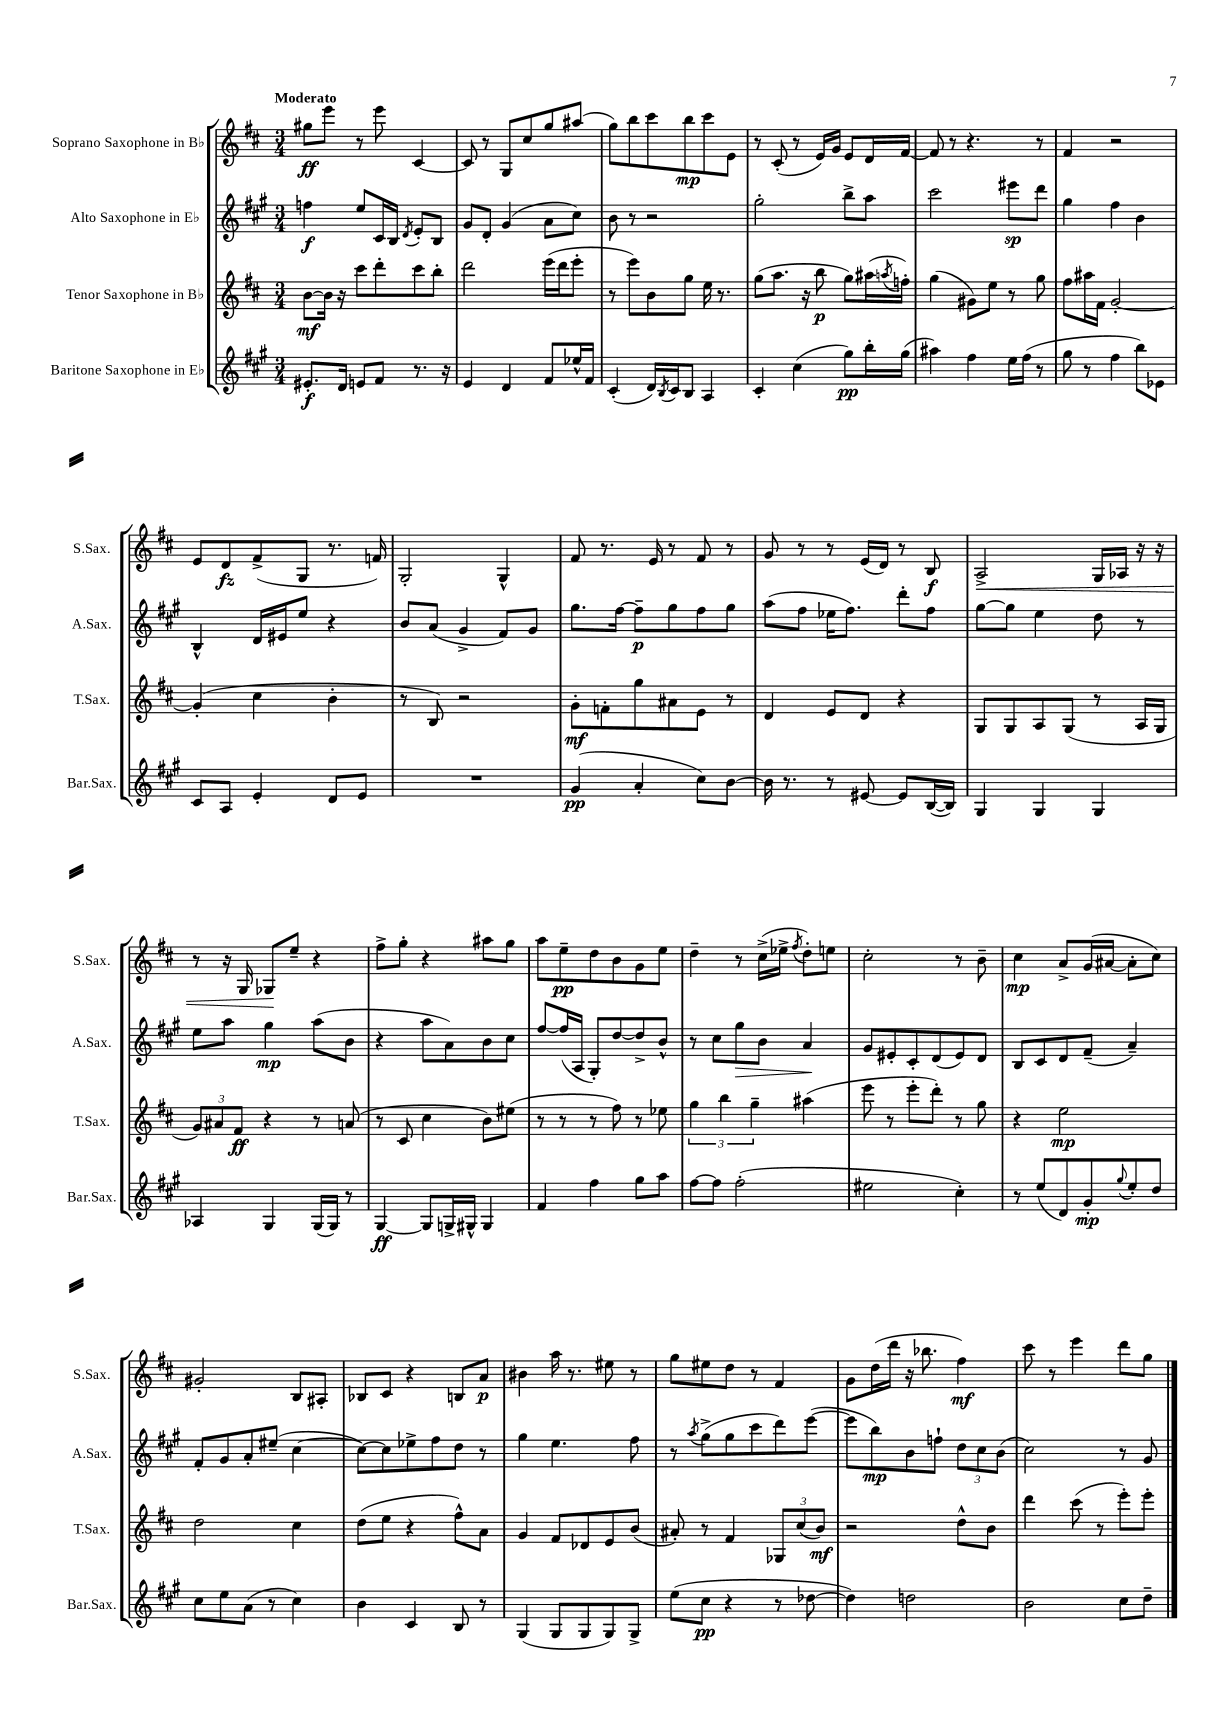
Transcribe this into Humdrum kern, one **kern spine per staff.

**kern	**dynam	**kern	**dynam	**kern	**dynam	**kern	**dynam
*part4	*part4	*part3	*part3	*part2	*part2	*part1	*part1
*staff4	*staff4	*staff3	*staff3	*staff2	*staff2	*staff1	*staff1
*I"Baritone Saxophone in E♭	*	*I"Tenor Saxophone in B♭	*	*I"Alto Saxophone in E♭	*	*I"Soprano Saxophone in B♭	*
*I'Bar.Sax.	*	*I'T.Sax.	*	*I'A.Sax.	*	*I'S.Sax.	*
*clefG2	*	*clefG2	*	*clefG2	*	*clefG2	*
*k[f#c#g#]	*	*k[f#c#]	*	*k[f#c#g#]	*	*k[f#c#]	*
*M3/4	*	*M3/4	*	*M3/4	*	*M3/4	*
=1	=1	=1	=1	=1	=1	=1	=1
!	!	!	!	!	!	!LO:TX:a:B:t=Moderato	!
8.e#X'/L	f	[8b\L	mf	4ffn\	f	8gg#X\L	ff
.	.	16b\Jk]	.	.	.	8eee\J	.
16d/Jk	.	16r	.	.	.	.	.
8en/L	.	8ccc#\L	.	8ee/L	.	8r	.
8f#/J	.	8ddd'\	.	16c#/L	.	8eee\	.
.	.	.	.	16B/JJ	.	.	.
.	.	.	.	8qd/	.	.	.
8.r	.	8ccc#\	.	8e'/L	.	[4c#/	.
.	.	8bb'\J	.	8B/J	.	.	.
16r	.	.	.	.	.	.	.
=2	=2	=2	=2	=2	=2	=2	=2
4e/	.	2ddd\	.	8g#/L	.	8c#/]	.
.	.	.	.	8d'/J	.	8r	.
4d/	.	.	.	(4g#/	.	8G/L	.
.	.	.	.	.	.	8cc#/	.
8f#/L	.	(16eee\LL	.	8a\L	.	8gg/	.
.	.	16ddd\J	.	.	.	.	.
16ee-X^^/L	.	8eee'\J	.	8cc#\J)	.	(8aa#X/J	.
16f#/JJ	.	.	.	.	.	.	.
=3	=3	=3	=3	=3	=3	=3	=3
(4c#'/	.	8r	.	8b\	.	8gg\L)	.
.	.	8eee\L)	.	8r	.	8bb\	.
16d/LL)	.	8b\	.	2r	.	8ccc#\	.
8qB/	.	.	.	.	.	.	.
16c#/J	.	.	.	.	.	.	.
8B/J	.	8gg\J	.	.	.	8bb\	mp
4A/	.	16ee\	.	.	.	8ccc#\	.
.	.	8.r	.	.	.	.	.
.	.	.	.	.	.	8e\J	.
=4	=4	=4	=4	=4	=4	=4	=4
4c#'/	.	(8gg\L	.	2gg#'\	.	8r	.
.	.	8.aa\J	.	.	.	(8c#'/	.
(4cc#\	.	.	.	.	.	8r	.
.	.	16r	.	.	.	.	.
.	.	8bb\	p	.	.	16e/LL)	.
.	.	.	.	.	.	16g/JJ	.
8gg#\L)	pp	8gg\L)	.	8bb^\L	.	8e/L	.
16bb'\L	.	(16aa#X\L	.	8aa\J	.	16d/L	.
.	.	8qaan/	.	.	.	.	.
(16gg#\JJ	.	16ffn'\JJ)	.	.	.	[16f#/JJ	.
=5	=5	=5	=5	=5	=5	=5	=5
4aa#X\)	.	(4gg\	.	2ccc#\	.	8f#/]	.
.	.	.	.	.	.	8r	.
4ff#\	.	8g#X\L)	.	.	.	4.r	.
.	.	8ee\J	.	.	.	.	.
16ee\LL	.	8r	.	8eee#X\L	sp	.	.
(16ff#\JJ	.	.	.	.	.	.	.
8r	.	8gg\	.	8ddd\J	.	8r	.
=6	=6	=6	=6	=6	=6	=6	=6
8gg#\	.	8ff#\L	.	4gg#\	.	4f#/	.
8r	.	16aa#X\L	.	.	.	.	.
.	.	16f#\JJ	.	.	.	.	.
4ff#\	.	[2g'/	.	4ff#\	.	2r	.
8bb\L)	.	.	.	4b\	.	.	.
8e-X\J	.	.	.	.	.	.	.
!!LO:LB:g=z
=7	=7	=7	=7	=7	=7	=7	=7
8c#/L	.	(4g'/]	.	4B^^/	.	8e/L	.
8A/J	.	.	.	.	.	8d/	fz
4e'/	.	4cc#\	.	16d/LL	.	(8f#^/	.
.	.	.	.	16e#X/J	.	.	.
.	.	.	.	8ee/J	.	8G/J	.
8d/L	.	4b'\	.	4r	.	8.r	.
8e/J	.	.	.	.	.	.	.
.	.	.	.	.	.	16fn/)	.
=8	=8	=8	=8	=8	=8	=8	=8
2.r	.	8r	.	8b/L	.	2G'/	.
.	.	8B/)	.	(8a/J	.	.	.
.	.	2r	.	4g#^/	.	.	.
.	.	.	.	8f#/L)	.	4G^^/	.
.	.	.	.	8g#/J	.	.	.
=9	=9	=9	=9	=9	=9	=9	=9
(4g#/	pp	8g'\L	mf	8.gg#\L	.	8f#/	.
.	.	8fn'\	.	.	.	8.r	.
.	.	.	.	[16ff#\Jk	.	.	.
4a'/	.	8gg\	.	8ff#~\L]	p	.	.
.	.	.	.	.	.	16e/	.
.	.	8a#X\	.	8gg#\	.	8r	.
8cc#\L)	.	8e\J	.	8ff#\	.	8f#/	.
[8b\J	.	8r	.	8gg#\J	.	8r	.
=10	=10	=10	=10	=10	=10	=10	=10
16b\]	.	4d/	.	(8aa\L	.	8g/	.
8.r	.	.	.	.	.	.	.
.	.	.	.	8ff#\J	.	8r	.
8r	.	8e/L	.	16ee-X\KL	.	8r	.
.	.	.	.	8.ff#\J)	.	.	.
[8e#X/	.	8d/J	.	.	.	(16e/LL	.
.	.	.	.	.	.	16d/JJ)	.
8e#/L]	.	4r	.	8ddd'\L	.	8r	.
([16B/L	.	.	.	8ff#\J	.	8B/	f
16B/JJ])	.	.	.	.	.	.	.
=11	=11	=11	=11	=11	=11	=11	=11
!	!	!	!	!	!	!	!LO:HP:b
4G#/	.	8G/L	.	[8gg#\L	.	2A^/	<
.	.	8G/	.	8gg#\J]	.	.	.
4G#/	.	8A/	.	4ee\	.	.	.
.	.	(8G/J	.	.	.	.	.
4G#/	.	8r	.	8dd\	.	16G/LL	.
.	.	.	.	.	.	16A-X/JJ	.
.	.	16A/LL	.	8r	.	16r	.
.	.	16G/JJ	.	.	.	16r	.
!!LO:LB:g=z
=12	=12	=12	=12	=12	=12	=12	=12
4A-X/	.	12g/L)	.	8ee\L	.	8r	.
.	.	12a#X/	.	.	.	.	.
.	.	.	.	8aa\J	.	16r	.
.	.	12f#/J	ff	.	.	.	.
.	.	.	.	.	.	16G/	.
4G#/	.	4r	.	4gg#\	mp	8G-X/L	.
.	.	.	.	.	.	8ee~/J	[
(16G#/LL	.	8r	.	(8aa\L	.	4r	.
16G#/JJ)	.	.	.	.	.	.	.
8r	.	(8an/	.	8b\J	.	.	.
=13	=13	=13	=13	=13	=13	=13	=13
[4G#/	ff	8r	.	4r	.	8ff#^\L	.
.	.	8c#/	.	.	.	8gg'\J	.
8G#/L]	.	4cc#\	.	8aa\L	.	4r	.
16Gn^/L	.	.	.	8a\)	.	.	.
16G#X^^/JJ	.	.	.	.	.	.	.
4G#/	.	8b\L)	.	8b\	.	8aa#X\L	.
.	.	(8ee#X\J	.	8cc#\J	.	8gg\J	.
=14	=14	=14	=14	=14	=14	=14	=14
4f#/	.	8r	.	[8ff#/L	.	8aa\L	.
.	.	8r	.	(16ff#/L]	.	8ee~\	pp
.	.	.	.	16A/JJ	.	.	.
4ff#\	.	8r	.	8G#'/L)	.	8dd\	.
.	.	8ff#\)	.	[8dd/	.	8b\	.
8gg#\L	.	8r	.	8dd^/]	.	8g\	.
8aa\J	.	8ee-X\	.	8b^^/J	.	8ee\J	.
=15	=15	=15	=15	=15	=15	=15	=15
[8ff#\L	.	6gg\	.	8r	.	4dd~\	.
8ff#\J]	.	.	.	8cc#\L	.	.	.
.	.	6bb\	.	.	.	.	.
!	!	!	!	!	!LO:HP:b	!	!
(2ff#'\	.	.	.	8gg#\	>	8r	.
.	.	6gg~\	.	.	.	.	.
.	.	.	.	8b\J	.	(16cc#^\LL	.
.	.	.	.	.	.	16ee-X^\JJ	.
.	.	.	.	.	.	8qff#/	.
.	.	(4aa#X\	.	4a/	.	8dd'\L)	.
.	.	.	.	.	.	8een\J	.
.	.	.	.	.	]	.	.
=16	=16	=16	=16	=16	=16	=16	=16
2ee#X\	.	8eee\	.	8g#/L	.	2cc#'\	.
.	.	8r	.	8e#X'/	.	.	.
.	.	8eee'\L	.	8c#'/	.	.	.
.	.	8ddd'\J)	.	(8d/	.	.	.
4cc#'\)	.	8r	.	8e#/)	.	8r	.
.	.	8gg\	.	8d/J	.	8b~\	.
=17	=17	=17	=17	=17	=17	=17	=17
8r	.	4r	.	8B/L	.	4cc#\	mp
(8ee/L	.	.	.	8c#/	.	.	.
8d/)	.	2ee\	mp	8d/	.	8a^/L	.
8g#'/	mp	.	.	(8f#~/J	.	(16g/L	.
.	.	.	.	.	.	[16a#X/JJ	.
8qqgg#/	.	.	.	.	.	.	.
8ee'/	.	.	.	4a~/)	.	8a#'\L]	.
8dd/J	.	.	.	.	.	8cc#\J)	.
!!LO:LB:g=z
=18	=18	=18	=18	=18	=18	=18	=18
8cc#\L	.	2dd\	.	8f#'/L	.	2g#X'/	.
8ee\	.	.	.	8g#/	.	.	.
(8a\J	.	.	.	8a'/	.	.	.
8r	.	.	.	(8ee#X~/J	.	.	.
4cc#\)	.	4cc#\	.	[4cc#\	.	8B/L	.
.	.	.	.	.	.	8A#X'/J	.
=19	=19	=19	=19	=19	=19	=19	=19
4b\	.	(8dd\L	.	8cc#\L_)	.	8B-X/L	.
.	.	8ee\J	.	8cc#\]	.	8c#/J	.
4c#/	.	4r	.	8ee-X^\	.	4r	.
.	.	.	.	8ff#\	.	.	.
8B/	.	8ff#^^\L)	.	8dd\J	.	8Bn/L	.
8r	.	8a\J	.	8r	.	8a/J	p
=20	=20	=20	=20	=20	=20	=20	=20
(4G#/	.	4g/	.	4gg#\	.	4b#X\	.
8G#/L	.	8f#/L	.	4.ee\	.	16aa\	.
.	.	.	.	.	.	8.r	.
8G#/	.	8d-X/	.	.	.	.	.
8G#/)	.	8e/	.	.	.	8ee#X\	.
8G#^/J	.	(8b/J	.	8ff#\	.	8r	.
=21	=21	=21	=21	=21	=21	=21	=21
(8ee\L	.	8a#X'/)	.	8r	.	8gg\L	.
.	.	.	.	8qaa/	.	.	.
8cc#\J	pp	8r	.	(8gg#^\L	.	8ee#X\	.
4r	.	4f#/	.	8gg#\	.	8dd\J	.
.	.	.	.	8ccc#\	.	8r	.
8r	.	12G-X/L	.	8ddd\)	.	4f#/	.
.	.	(12cc#/	.	.	.	.	.
[8dd-X\	.	.	.	([8eee\J	.	.	.
.	.	12b/J)	mf	.	.	.	.
=22	=22	=22	=22	=22	=22	=22	=22
4dd-\])	.	2r	.	8eee\L]	.	8g\L	.
.	.	.	.	8bb\)	mp	(16dd\L	.
.	.	.	.	.	.	16ddd\JJ	.
2ddn\	.	.	.	8b\	.	16r	.
.	.	.	.	.	.	8.bb-X\	.
.	.	.	.	8ffn`\J	.	.	.
.	.	8dd^^\L	.	12dd\L	.	4ff#\)	mf
.	.	.	.	12cc#\	.	.	.
.	.	8b\J	.	.	.	.	.
.	.	.	.	(12b\J	.	.	.
=23	=23	=23	=23	=23	=23	=23	=23
2b\	.	4ddd\	.	2cc#\)	.	8ccc#\	.
.	.	.	.	.	.	8r	.
.	.	(8ccc#\	.	.	.	4eee\	.
.	.	8r	.	.	.	.	.
8cc#\L	.	8eee'\L)	.	8r	.	8ddd\L	.
8dd~\J	.	8eee'\J	.	8g#/	.	8gg\J	.
==	==	==	==	==	==	==	==
*-	*-	*-	*-	*-	*-	*-	*-
